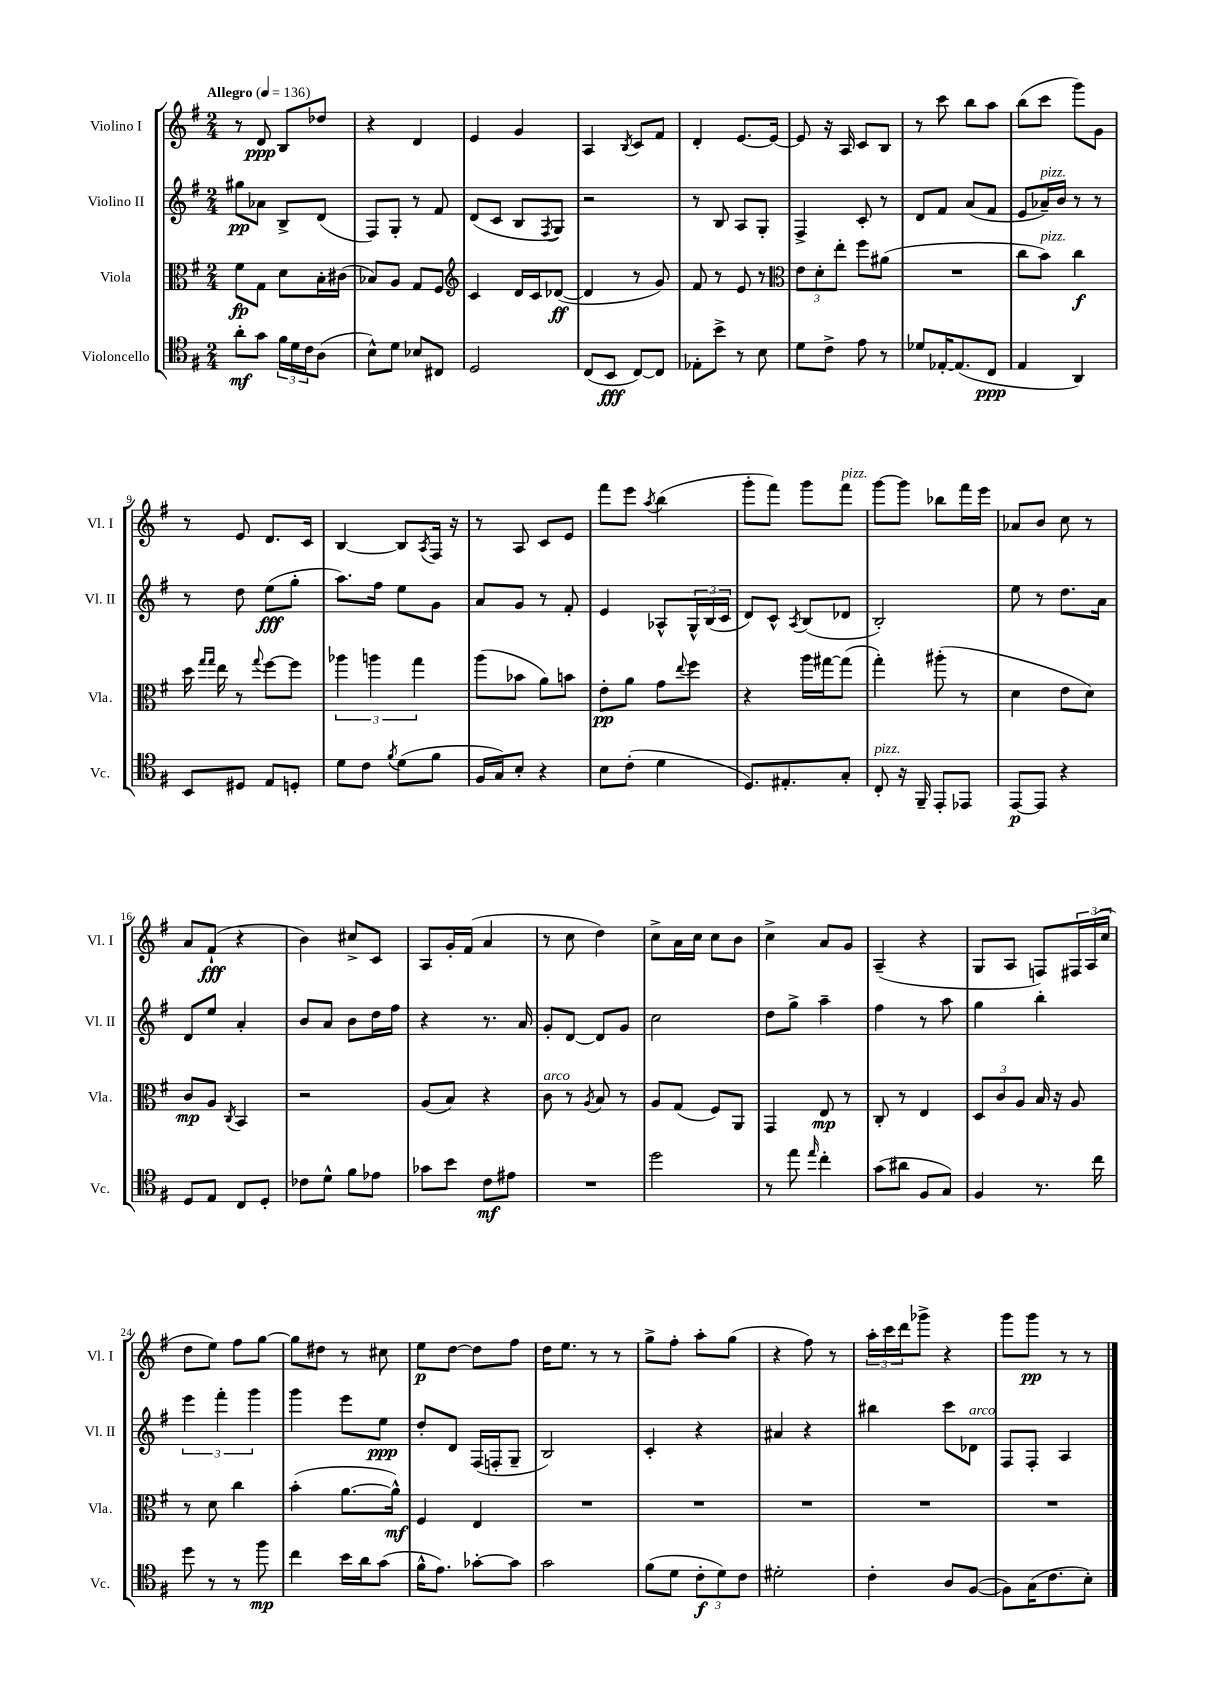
<<
\new StaffGroup <<
\new Staff = "s0" \with { instrumentName = "Violino I" shortInstrumentName = "Vl. I" } {
    \clef treble \key g \major \numericTimeSignature \time 2/4 \tempo "Allegro" 4 = 136
    r8 d'8\ppp b8 des''8 |
    r4 d'4 |
    e'4 g'4 |
    a4 \acciaccatura { b8 } c'8 fis'8 |
    d'4-. e'8.~ e'16~ |
    e'8 r16 a16 c'8 b8 |
    r8 c'''8 b''8 a''8 |
    b''8( c'''8 g'''8) g'8 |
    r8 e'8 d'8. c'16 |
    b4~ b8 \acciaccatura { a8 } fis16 r16 |
    r8 a8 c'8 e'8 |
    fis'''8 e'''8 \acciaccatura { a''8 } b''4( |
    g'''8-. fis'''8) g'''8 fis'''8^\markup { \italic "pizz." } |
    g'''8~ g'''8 bes''8 fis'''16 e'''16 |
    aes'8 b'8 c''8 r8 |
    a'8 fis'8-!\fff( r4 |
    b'4) cis''8-> c'8 |
    a8 g'16-. fis'16( a'4 |
    r8 c''8 d''4) |
    c''8-> a'16 c''16 c''8 b'8 |
    c''4-> a'8 g'8 |
    a4--( r4 |
    g8 a8 f8) \tuplet 3/2 { fis16 a16( c''16 } |
    d''8 e''8) fis''8 g''8~ |
    g''8 dis''8 r8 cis''8 |
    e''8\p d''8~ d''8 fis''8 |
    d''16 e''8. r8 r8 |
    g''8-> fis''8-. a''8-. g''8( |
    r4 fis''8) r8 |
    \tuplet 3/2 { a''16-. c'''16 d'''16 } ges'''8-> r4 |
    g'''8 g'''8\pp r8 r8 \bar "|." |
}
\new Staff = "s1" \with { instrumentName = "Violino II" shortInstrumentName = "Vl. II" } {
    \clef treble \key g \major \numericTimeSignature \time 2/4
    gis''8\pp aes'8 b8-> d'8( |
    fis8) g8-. r8 fis'8 |
    d'8( c'8 b8 \acciaccatura { fis8 } g8) |
    r2 |
    r8 b8 a8 g8-. |
    fis4-> c'8-. r8 |
    d'8 fis'8 a'8( fis'8 |
    e'8 aes'16--^\markup { \italic "pizz." }) b'16 r8 r8 |
    r8 d''8 e''8\fff( g''8-. |
    a''8.) fis''16 e''8 g'8 |
    a'8 g'8 r8 fis'8-. |
    e'4 aes8-^ \tuplet 3/2 { g16-^ b16( c'16 } |
    d'8) c'8-^ \acciaccatura { a8 } b8( des'8 |
    b2-.) |
    e''8 r8 d''8. a'16 |
    d'8 e''8 a'4-. |
    b'8 a'8 b'8 d''16 fis''16 |
    r4 r8. a'16 |
    g'8-. d'8~ d'8 g'8 |
    c''2 |
    d''8 g''8-> a''4-- |
    fis''4 r8 a''8 |
    g''4 b''4-. |
    \tuplet 3/2 { e'''4 fis'''4-. g'''4 } |
    g'''4 e'''8 e''8\ppp |
    d''8-. d'8 fis16( f16-. g8-- |
    b2) |
    c'4-. r4 |
    ais'4 r4 |
    bis''4 c'''8 des'8^\markup { \italic "arco" } |
    fis8 fis8-. a4 \bar "|." |
}
\new Staff = "s2" \with { instrumentName = "Viola" shortInstrumentName = "Vla." } {
    \clef alto \key g \major \numericTimeSignature \time 2/4
    fis'8\fp g8 d'8 b16-. cis'16( |
    bes8) a8 g8 fis8 |
    \clef treble c'4 d'16 c'16 des'8~\ff( |
    des'4 r8 g'8) |
    fis'8 r8 e'8 r8 |
    \clef alto \tuplet 3/2 { e'8 d'8-. e''8-. } fis''8 ais'8( |
    R2 |
    c''8 b'8^\markup { \italic "pizz." }) c''4\f |
    d''16 \grace { g''16 g''16 } e''16 r8 \appoggiatura { g''8 } fis''8~ fis''8 |
    \tuplet 3/2 { aes''4 a''4 g''4 } |
    a''8( bes'8 a'8) b'8 |
    e'8-.\pp a'8 g'8 \appoggiatura { e''8 } fis''8 |
    r4 a''16 gis''16~ gis''8( |
    g''4-.) ais''8-.( r8 |
    d'4 e'8 d'8) |
    c'8\mp a8 \acciaccatura { c8 } b,4 |
    r2 |
    a8( b8) r4 |
    c'8^\markup { \italic "arco" } r8 \acciaccatura { a8 } b8 r8 |
    a8 g8( fis8) a,8 |
    g,4 e8\mp r8 |
    c8-. r8 e4 |
    \tuplet 3/2 { d8 c'8 a8 } b16 r16 a8 |
    r8 d'8 c''4 |
    b'4-.( a'8.~ a'16-^\mf) |
    fis4 e4 |
    R2 |
    R2 |
    R2 |
    R2 |
    R2 \bar "|." |
}
\new Staff = "s3" \with { instrumentName = "Violoncello" shortInstrumentName = "Vc." } {
    \clef tenor \key g \major \numericTimeSignature \time 2/4
    a'8-.\mf g'8 \tuplet 3/2 { fis'16 d'16 c'16 } a8( |
    b8-^) d'8 bes8 cis8 |
    d2 |
    c8( b,8\fff c8~) c8 |
    ees8-. b'8-> r8 b8 |
    d'8 c'8-> e'8 r8 |
    des'8 ees16~-. ees8.( c8\ppp |
    e4 a,4) |
    b,8 dis8 e8 d8-. |
    d'8 c'8 \acciaccatura { fis'8 } d'8( fis'8 |
    fis16 g16) b8-. r4 |
    b8 c'8-.( d'4 |
    d8.) eis8.-. g8-. |
    c8-.^\markup { \italic "pizz." } r16 fis,16-- e,8-. ees,8 |
    e,8~\p e,8 r4 |
    d8 e8 c8 d8-. |
    ces'8 d'8-^ fis'8 ees'8 |
    ges'8 b'8 c'8\mf eis'8 |
    R2 |
    d''2 |
    r8 e''8 \grace { e''16 } c''4-. |
    g'8( ais'8 fis8 g8) |
    fis4 r8. c''16 |
    d''8 r8 r8 fis''8\mp |
    c''4 b'16 a'16 g'8( |
    fis'16-^ e'8.) ges'8~-. ges'8 |
    g'2 |
    fis'8( d'8 \tuplet 3/2 { c'8-.\f d'8) c'8 } |
    dis'2-. |
    c'4-. a8 fis8~( |
    fis8) g16( c'8. b8-.) \bar "|." |
}
>>
>>
